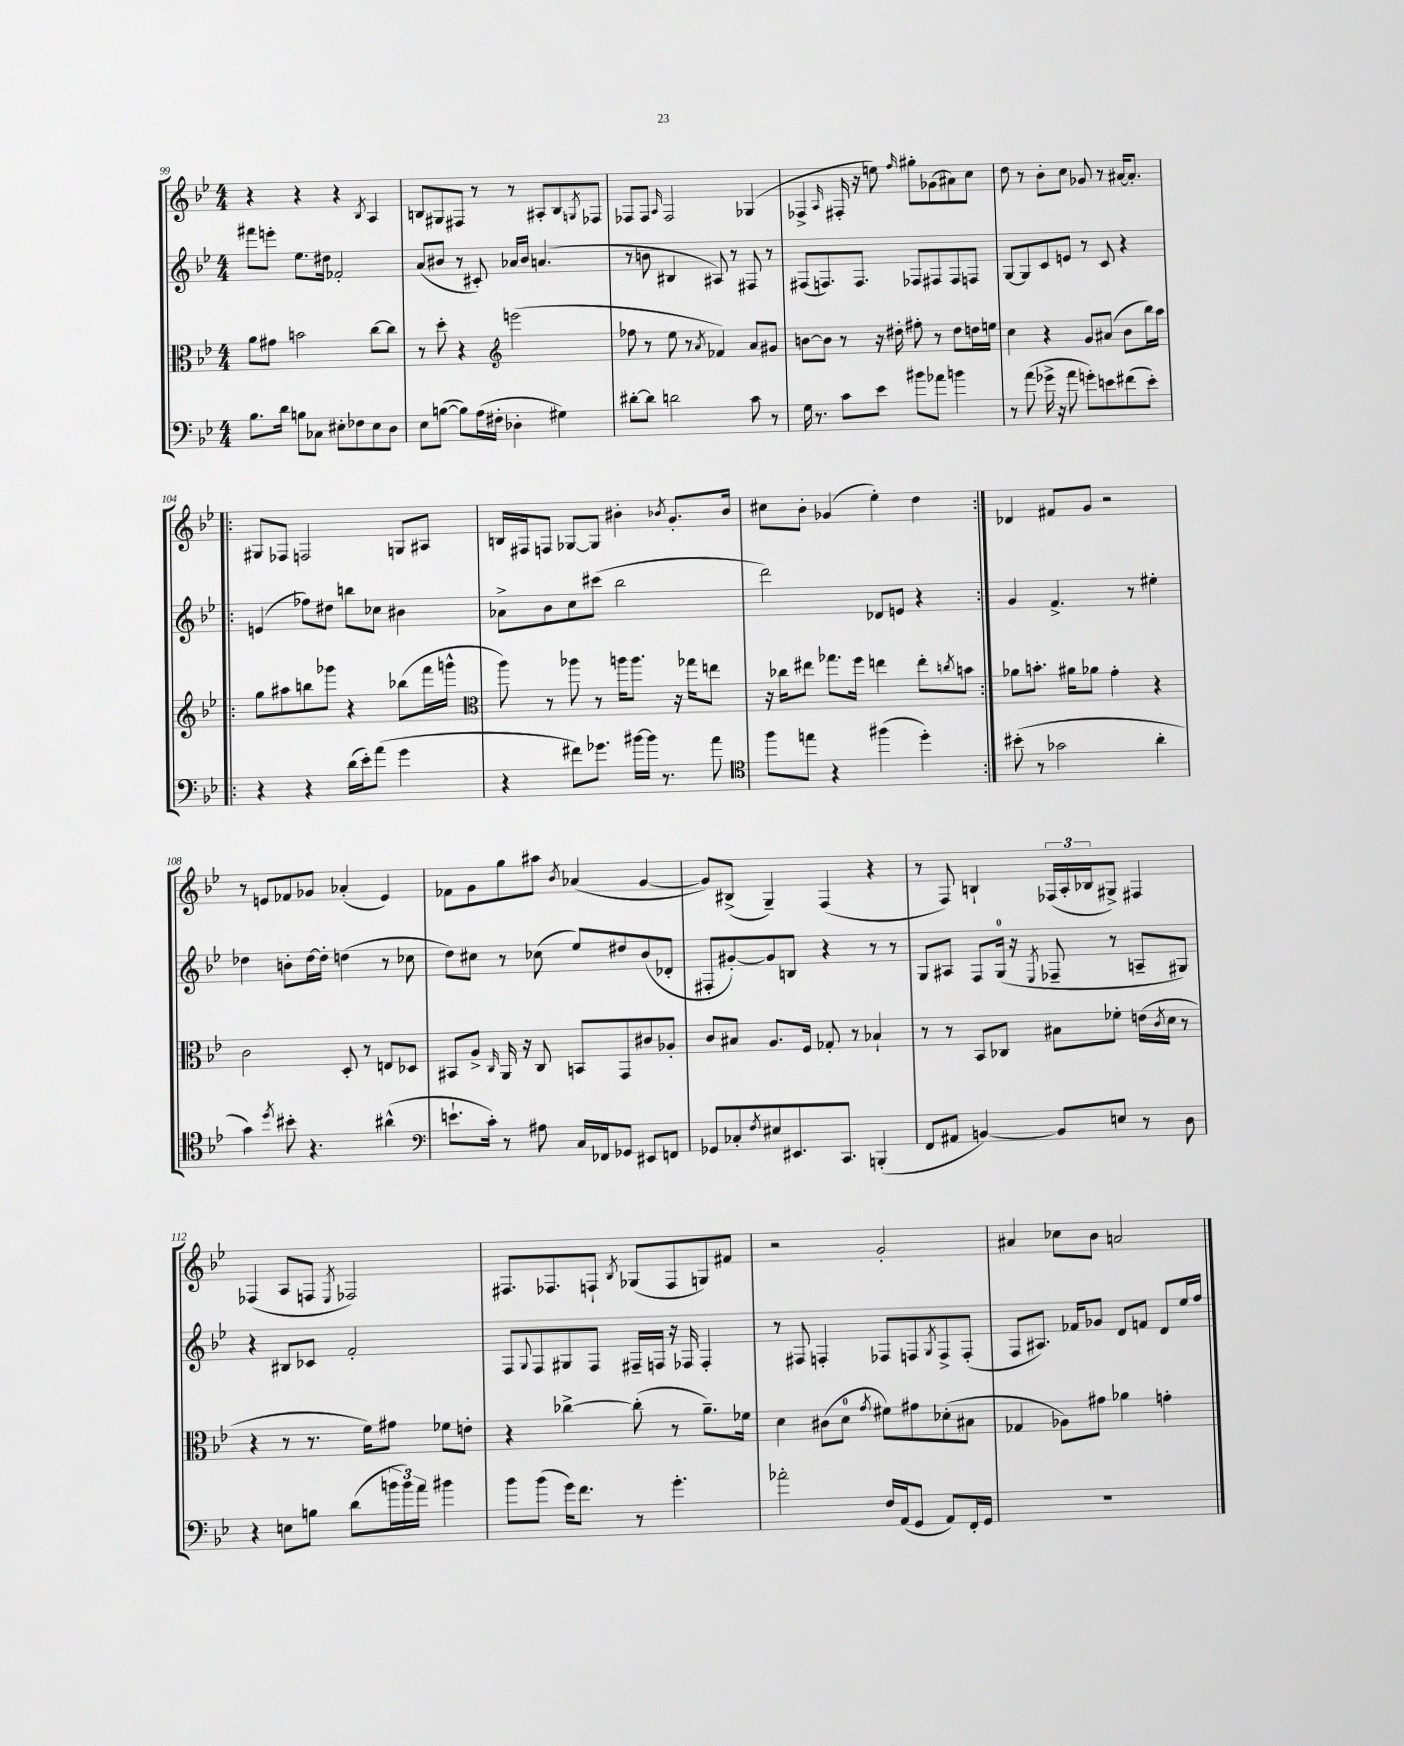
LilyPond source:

<<
\new StaffGroup <<
\new Staff = "s0" {
    \clef treble \key bes \major \numericTimeSignature \time 4/4
    r4 r4 r4 \acciaccatura { bes8 } a4 |
    b8 gis8 fis8 r8 r8 ais8-. b8 \acciaccatura { g8 } fes8 |
    fes8 fes8 \grace { a16 } fes2 ges4( |
    fes4-> \grace { a16 } fis16-. r16 e''8) \grace { f''16 } gis''8-. ges'8( ais'8) c''8 |
    d''8 r8 bes'8-. c''8 ges'8 r8 ais'16~ ais'8.-. |
    \repeat volta 2 { gis8 fes8 f2 g8 ais8 |
    b16 fis16 f8 ges8~ ges8 bis'4-. \acciaccatura { bes'8 } g'8.-. bes'16 |
    cis''8 bes'8-. ges'4( ees''4-.) d''4 | }
    des'4 fis'8 g'8 r2 |
    r8 e'8 fes'8 ges'8 aes'4-.( e'4) |
    fes'8 g'8 g''8 ais''8 \acciaccatura { bes'8 } aes'4( g'4~ |
    g'8) bis8->( g4--) f4( r4 |
    r8 f8) b4-! \tuplet 3/2 { fes16( a16-. bes16 } gis8->) fis4 |
    fes4( a8 f8 \acciaccatura { ees8 } fes2) |
    fis8. fes8. f8-! \acciaccatura { bes8 } ges8( f8 g8) fis'8 |
    r2 g'2-. |
    ais'4 ces''8 bes'8 a'2 \bar "|." |
}
\new Staff = "s1" {
    \clef treble \key bes \major \numericTimeSignature \time 4/4
    fis'''8 e'''8-. ees''8. dis''16 fes'2-. |
    a'8( bis'8 r8 cis'8-.) aes'16 bis'16 a'4.( |
    r8 b'8 bis4 ais8) r8 fis8 r8 |
    fis8( f8.) f8. fes8 fis8 fis8 f8 |
    g8~ g8 c'8 e'8 r8 c'8 r4 |
    \repeat volta 2 { e'4( fes''8) dis''8 b''8 ces''8 bis'4 |
    aes'8-> bes'8 c''8 cis'''8( bes''2 |
    d'''2) des'8 e'8 r4 | }
    g'4 f'4.-> r8 eis''4-. |
    des''4 b'8-. des''16~ des''16-. d''4( r8 ces''8 |
    d''8) cis''8 r8 ces''8( ees''8) dis''8 bes'8( des'8-. |
    fis8-. gis'8~-.) gis'8 b8 r4 r8 r8 |
    g8 ais8 f8 g16-0( r16 \acciaccatura { ees8 } fes8-- r8 a8-- gis8) |
    r4 bis8 ces'8 f'2-. |
    f8 \appoggiatura { g8 } f8 gis8 f8 fis16-- f16 r16 fes16 fes4-. |
    r8 fis8 f4-. fes8 f8 \acciaccatura { g8 } f8-> f8-.( |
    f8 ais8.) fes'16 ges'8 d'8 f'8 d'8 ees''16 f''16 \bar "|." |
}
\new Staff = "s2" {
    \clef alto \key bes \major \numericTimeSignature \time 4/4
    a'8 gis'8 b'2 c''8~ c''8 |
    r8 d''8-. r4 \clef treble e'''2( |
    fes''8 r8 ees''8 r8 \acciaccatura { a'8 } fes'4) a'8 gis'8 |
    b'8~ b'8 r8 r16 dis''16-. fis''8-. r8 dis''8 d''16 e''16 |
    c''4 r4 g'8 ais'8( bes'8 bes''16) a''16 |
    \repeat volta 2 { g''8 ais''8 b''8 ges'''8 r4 bes''8( f'''16 g'''16-^ |
    \clef alto a''8) r8 aes''8 r8 a''16 a''8. r16 ges''16 e''8 |
    r16 ces''16 eis''8 ges''8. f''16 e''4 e''8-. \acciaccatura { c''8 } b'8 | }
    aes'8 b'8.-. ais'16 aes'8 g'4-. r4 |
    c'2 d8-. r8 e8 des8 |
    bis,8 a8-> \grace { c16 } a,16 r16 c8 b,8 g,8 cis'8 aes8-. |
    c'8 bis8 a8. f16 ges8-. r8 bes4-! |
    r8 r8 bes,8 ces8 bis8 fes'8-. e'16( \acciaccatura { c'8 } d'16 r8 |
    r4 r8 r8. f'16) gis'8 fes'8 e'8-. |
    r4 ces''4~-> ces''8-.( r8 a'8.--) fes'16 |
    d'4 cis'8( d'8-0 \acciaccatura { g'8 } fis'8) gis'8 des'8-.( bis8 |
    ges4 aes8) gis'8 aes'4 g'4-. \bar "|." |
}
\new Staff = "s3" {
    \clef bass \key bes \major \numericTimeSignature \time 4/4
    bes8. d'16 b8 ces8 eis8-. fes8 eis8 d8 |
    ees8 b8~( b8) a16( fis16-. des4-. gis4) |
    dis'8~-. dis'8 d'2 c'8 r8 |
    g16 r8. c'8 ees'8 bis'8 aes'8 b'4 |
    r8 a'8( ges'16-> r16 a'8 g'8-.) e'8 fis'8( e'8-.) |
    \repeat volta 2 { r4 r4 d'16( ees'16-.) a'8( g'4 |
    r4 fis'8) ges'8. bis'16~ bis'16 r8. a'8 |
    \clef tenor f''8 e''8 r4 fis''4( d''4-.) | }
    bis'8-.( r8 ges'2 a'4-. |
    g'4) \acciaccatura { d''8 } bis'8-. r4. ais'4-^( |
    \clef bass e'8.-! c'16-.) r8 ais8 c16 fes,16 ges,8 eis,8 f,8 |
    ges,8 ces8-. \acciaccatura { f8 } eis8 eis,8. c,8. b,,4-.( |
    f,8 ais,8 b,4~) b,8 e8 r8 d8 |
    r4 e8 b8 d'8( \tuplet 3/2 { b'16 b'16) a'16 } bis'4 |
    bes'8 bes'8( g'16) f'8. r8 g'4.-. |
    aes'2-. f16 a,16( g,8 a,8) f,16-. g,16 |
    R1 \bar "|." |
}
>>
>>
\layout { \context { \Score currentBarNumber = #99 } }
